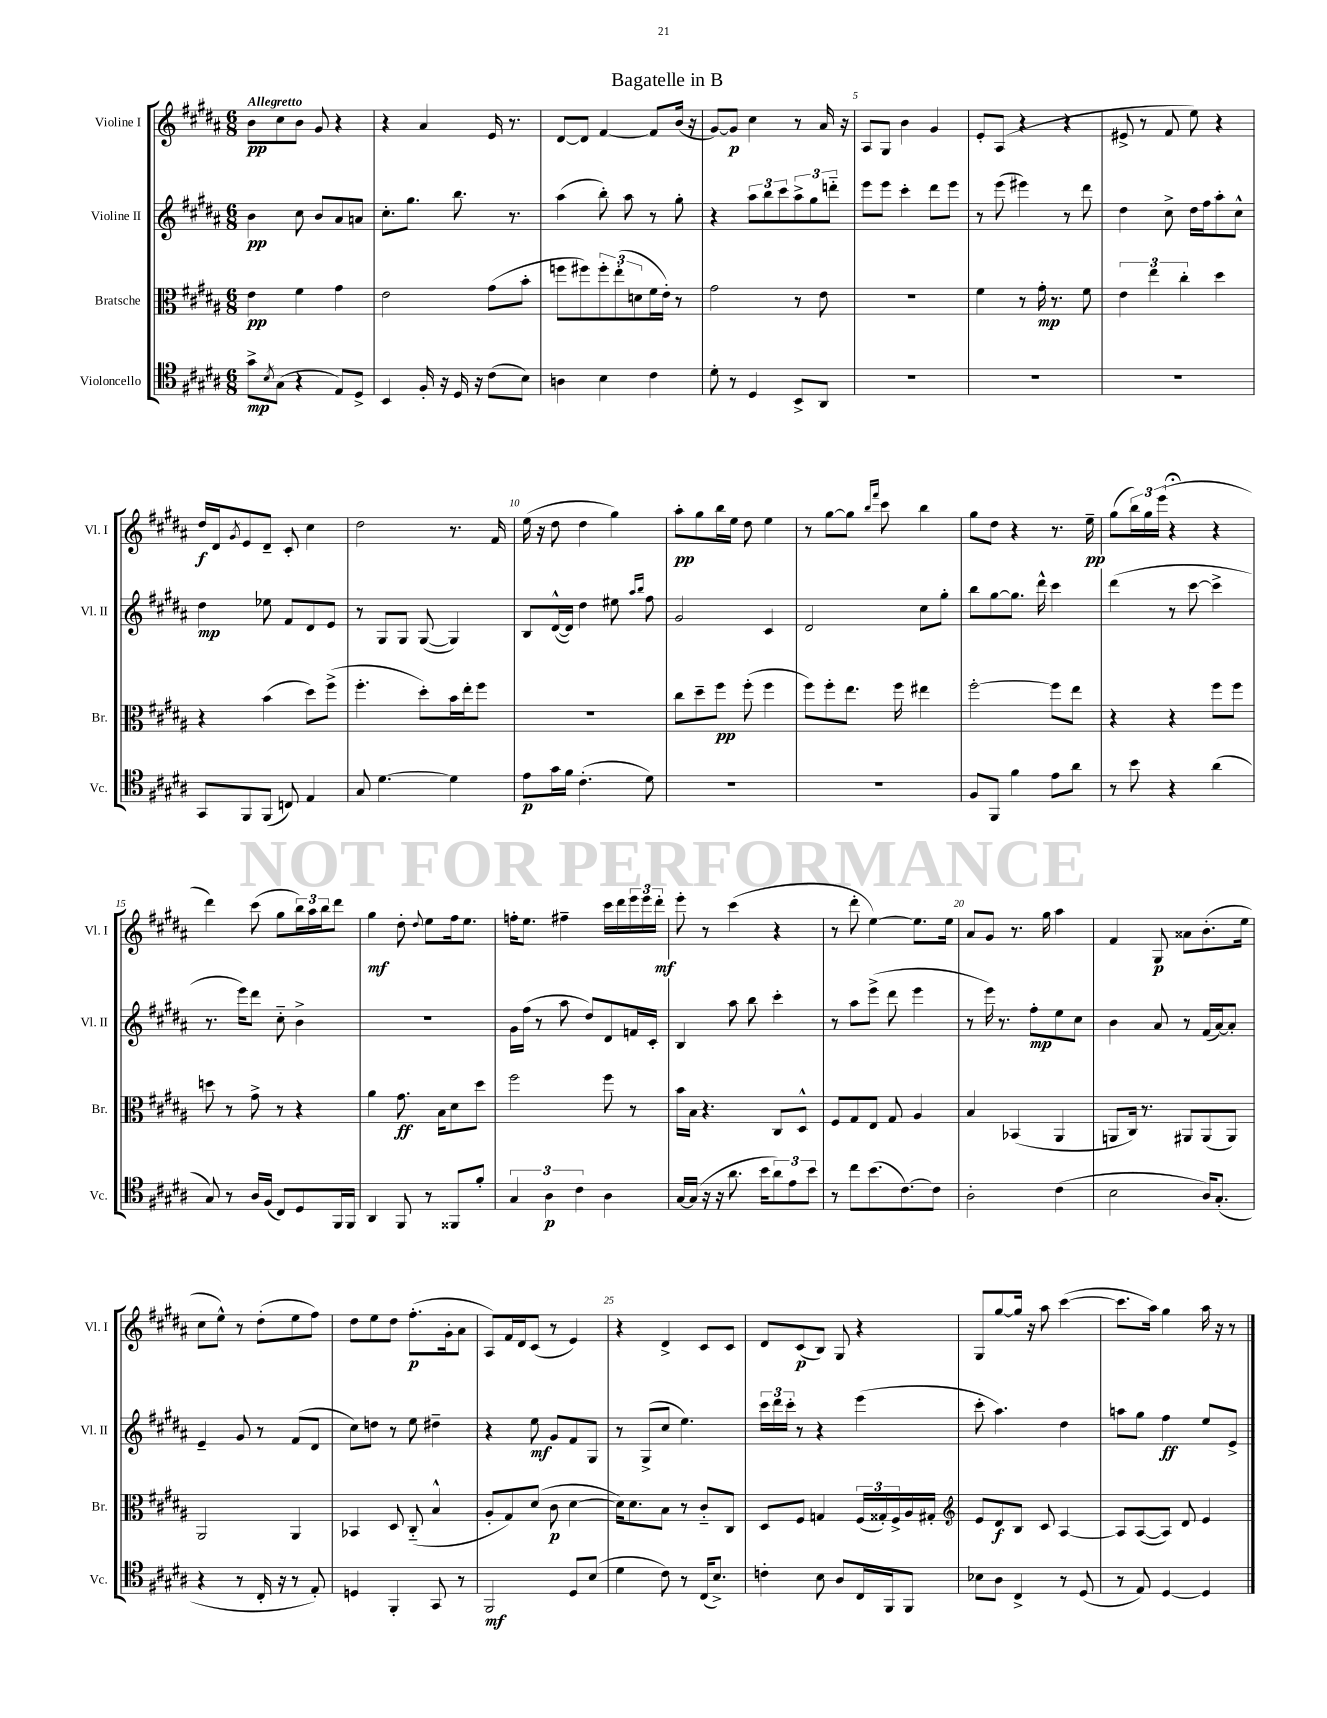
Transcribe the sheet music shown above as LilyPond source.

\header { title = "Bagatelle in B" }
<<
\new StaffGroup <<
\new Staff = "s0" \with { instrumentName = "Violine I" shortInstrumentName = "Vl. I" } {
    \clef treble \key b \major \numericTimeSignature \time 6/8 \tempo "Allegretto"
    b'8\pp cis''8 b'8 gis'8 r4 |
    r4 ais'4 e'16 r8. |
    dis'8~ dis'8 fis'4~ fis'8 b'16( r16 |
    gis'8~) gis'8\p cis''4 r8 ais'16 r16 |
    ais8 gis8 b'4 gis'4 |
    e'8-. ais8( r4 r4 |
    eis'8-> r8 fis'8 e''8) r4 |
    dis''16\f dis'16 \acciaccatura { gis'8 } e'8 dis'8-- cis'8-. cis''4 |
    dis''2 r8. fis'16 |
    e''16( r16 dis''8 dis''4 gis''4) |
    ais''8-.\pp gis''8 b''16 e''16 dis''8 e''4 |
    r8 gis''8~ gis''8 \grace { b''16 fis'''16 } cis'''8 b''4 |
    gis''8 dis''8 r4 r8. e''16--\pp |
    gis''8( \tuplet 3/2 { b''16) gis''16 e'''16( } r4\fermata r4 |
    dis'''4) cis'''8( gis''8 \tuplet 3/2 { b''16) ais''16 b''16 } dis'''8 |
    gis''4\mf dis''8-. \appoggiatura { dis''8 } e''8 fis''16 e''8. |
    f''16-. e''8. fis''4-- cis'''16 dis'''16 \tuplet 3/2 { e'''16 e'''16 dis'''16-.\mf } |
    e'''8-. r8 cis'''4( r4 |
    r8 dis'''8-. e''4~) e''8. e''16 |
    ais'8 gis'8 r8. gis''16 ais''4 |
    fis'4 gis8\p aisis'8 b'8.-.( e''16 |
    cis''8 e''8-^) r8 dis''8-.( e''8 fis''8) |
    dis''8 e''8 dis''8 fis''8.-.\p( gis'16-. ais'8 |
    ais8) fis'16 dis'16 cis'8( r8 e'4) |
    r4 dis'4-> cis'8 cis'8 |
    dis'8 cis'8\p( b8) gis8 r4 |
    gis8 gis''8~ gis''16 r16 ais''8 cis'''4~( |
    cis'''8. ais''16) gis''4 ais''16 r16 r8 \bar "|." |
}
\new Staff = "s1" \with { instrumentName = "Violine II" shortInstrumentName = "Vl. II" } {
    \clef treble \key b \major \numericTimeSignature \time 6/8
    b'4\pp cis''8 b'8 ais'8 a'8 |
    cis''8.-. gis''8. b''8. r8. |
    ais''4( b''8-.) ais''8 r8 gis''8-. |
    r4 \tuplet 3/2 { ais''8 b''8 cis'''8 } \tuplet 3/2 { ais''8-> gis''8 d'''8-_ } |
    e'''8 e'''8 cis'''4-. dis'''8 e'''8 |
    r8 e'''8( eis'''4) r8 dis'''8 |
    dis''4 cis''8-> dis''16 fis''16 ais''8-. cis''8-^ |
    dis''4\mp ees''8 fis'8 dis'8 e'8 |
    r8 gis8 gis8 gis8~( gis4) |
    b8 dis'16~-^( dis'16) dis''4 eis''8 \grace { ais''16 b''16 } fis''8 |
    gis'2 cis'4 |
    dis'2 cis''8 gis''8-. |
    b''8 gis''8~ gis''8. dis'''16-^ cis'''4 |
    dis'''4( r8 cis'''8~ cis'''4-> |
    r8. e'''16) dis'''8 cis''8-_ b'4-> |
    R2. |
    gis'16 fis''16( r8 ais''8 dis''8) dis'8 f'16 cis'16-. |
    b4 ais''8 b''8 cis'''4-. |
    r8 ais''8 e'''8->( dis'''8 e'''4 |
    r8 e'''16) r8. fis''8-.\mp e''8 cis''8 |
    b'4 ais'8 r8 fis'16( ais'16~) ais'8-. |
    e'4-- gis'8 r8 fis'8( dis'8 |
    cis''8) d''8 r8 e''8 dis''4-- |
    r4 e''8\mf gis'8 fis'8 gis8 |
    r8 gis8->( cis''8 e''4.) |
    \tuplet 3/2 { cis'''16 dis'''16 cis'''16-. } r8 r4 e'''4( |
    cis'''8-. ais''4.) dis''4 |
    a''8 gis''8 fis''4\ff e''8 e'8-> \bar "|." |
}
\new Staff = "s2" \with { instrumentName = "Bratsche" shortInstrumentName = "Br." } {
    \clef alto \key b \major \numericTimeSignature \time 6/8
    e'4\pp fis'4 gis'4 |
    e'2 gis'8( b'8-. |
    f''8 fis''8) \tuplet 3/2 { fis''8-. e''8-.( d'8 } fis'16 e'16-.) r8 |
    gis'2 r8 e'8 |
    R2. |
    fis'4 r8 gis'16-.\mp r8. fis'8 |
    \tuplet 3/2 { e'4 e''4 cis''4-. } dis''4 |
    r4 b'4( dis''8) fis''8->( |
    fis''4.-. dis''8-.) b'16 e''16-. fis''8 |
    R2. |
    cis''8 dis''8-- fis''8\pp fis''8-.( fis''4 |
    fis''8) fis''8-. e''8. fis''16 eis''4 |
    fis''2~-. fis''8 e''8 |
    r4 r4 fis''8 fis''8 |
    d''8 r8 gis'8-> r8 r4 |
    ais'4 gis'8.\ff b16 dis'8 dis''8 |
    fis''2 fis''8 r8 |
    b'16 b16 r4. cis8 dis8-^ |
    fis8 gis8 e8 gis8 ais4 |
    b4 bes,4( ais,4 |
    a,8 cis16) r8. ais,8 ais,8( ais,8) |
    ais,2 ais,4 |
    bes,4 dis8 cis8-_( b4-^ |
    ais8-. gis8) dis'8( cis'8\p dis'4~ |
    dis'16) dis'8. b8 r8 cis'8-_ cis8 |
    dis8 fis8 g4 \tuplet 3/2 { fis16( gisis16-.) fis16-> } ais16 gis16-. |
    \clef treble e'8 dis'8\f b8 cis'8 ais4~ |
    ais8 ais8~( ais8) dis'8 e'4 \bar "|." |
}
\new Staff = "s3" \with { instrumentName = "Violoncello" shortInstrumentName = "Vc." } {
    \clef tenor \key b \major \numericTimeSignature \time 6/8
    gis'8->\mp \acciaccatura { b8 } gis8( r4 e8) dis8-> |
    b,4 fis16-. r16 dis16 r16 cis'8( b8) |
    a4 b4 cis'4 |
    dis'8-. r8 dis4 b,8-> ais,8 |
    R2. |
    R2. |
    R2. |
    gis,8 fis,8 fis,8( c8) e4 |
    gis8 dis'4.~ dis'4 |
    e'8\p gis'16 fis'16 cis'4.-.( dis'8) |
    R2. |
    R2. |
    fis8 fis,8 fis'4 e'8 ais'8 |
    r8 b'8 r4 ais'4( |
    gis8) r8 ais16 fis16( cis8) dis8 fis,16 fis,16 |
    ais,4 fis,8 r8 fisis,8 fis'8-. |
    \tuplet 3/2 { gis4 ais4\p cis'4 } ais4 |
    gis16~ gis16( r16 r16 ais'8. b'16 \tuplet 3/2 { ais'8) e'8 b'8 } |
    r8 cis''8 b'8.( cis'8.~) cis'8 |
    ais2-. cis'4( |
    b2 ais16) gis8.-.( |
    r4 r8 cis16-. r16 r8 e8-.) |
    d4 fis,4-. gis,8 r8 |
    fis,2\mf dis8 b8( |
    dis'4 cis'8) r8 cis16( b8.->) |
    c'4-. b8 ais8 cis16 fis,16 fis,8 |
    bes8 ais8 cis4-> r8 dis8( |
    r8 e8) dis4~ dis4 \bar "|." |
}
>>
>>
\layout { \context { \Score \override BarNumber.break-visibility = ##(#f #t #t) barNumberVisibility = #(every-nth-bar-number-visible 5) } }
